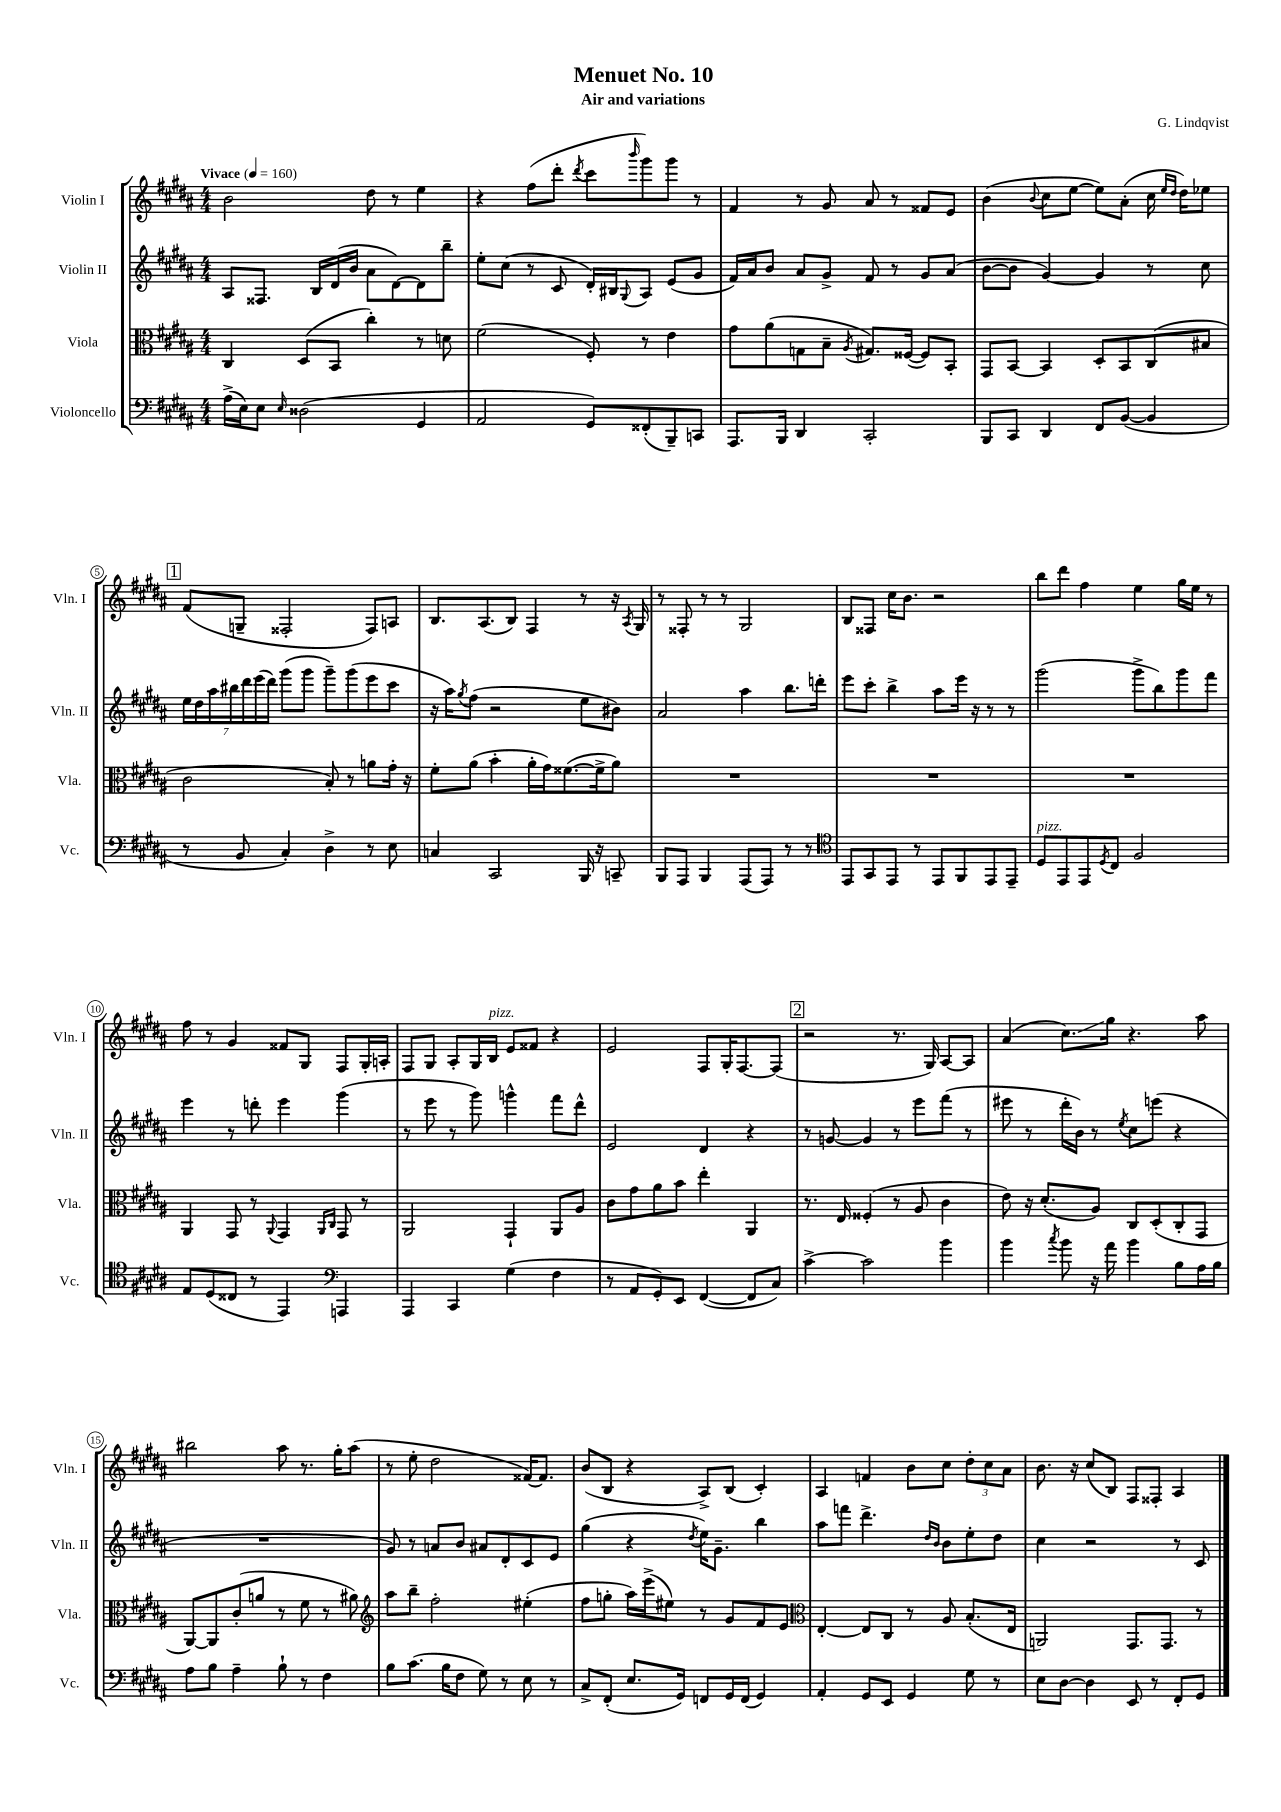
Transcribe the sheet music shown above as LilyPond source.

\header { title = "Menuet No. 10" composer = "G. Lindqvist" subtitle = "Air and variations" }
<<
\new StaffGroup <<
\new Staff = "s0" \with { instrumentName = "Violin I" shortInstrumentName = "Vln. I" } {
    \clef treble \key b \major \numericTimeSignature \time 4/4 \tempo "Vivace" 4 = 160
    b'2 dis''8 r8 e''4 |
    r4 fis''8( dis'''8-. \acciaccatura { dis'''8 } cis'''8 \grace { b'''16 } gis'''8) gis'''8 r8 |
    fis'4 r8 gis'8 ais'8 r8 fisis'8 e'8 |
    b'4( \appoggiatura { b'8 } cis''8 e''8~ e''8) ais'8-.( cis''16 \grace { e''16 dis''16 } dis''16) ees''8 |
    \mark \markup { \box "1" } fis'8( g8-- fisis2-. fisis8) a8 |
    b8. ais8.( b8) fis4 r8 r16 \acciaccatura { ais8 } gis16 |
    r8 fisis8-. r8 r8 gis2 |
    b8 fisis8 cis''16 b'8. r2 |
    b''8 dis'''8 fis''4 e''4 gis''16 e''16 r8 |
    fis''8 r8 gis'4 fisis'8 gis8 fis8 gis16-. a16-. |
    fis8 gis8 ais8-. gis16 b16^\markup { \italic "pizz." } e'8 fisis'8 r4 |
    e'2 fis8 gis16-. fis8.~ fis8( |
    \mark \markup { \box "2" } r2 r8. gis16) ais8~ ais8 |
    ais'4( cis''8.\glissando) gis''16 r4. ais''8 |
    bis''2 ais''8 r8. gis''16-. ais''8( |
    r8 e''8-. dis''2 fisis'16~) fisis'8. |
    b'8( b8 r4 ais8->) b8( cis'4-.) |
    ais4 f'4 b'8 cis''8 \tuplet 3/2 { dis''8-. cis''8 ais'8 } |
    b'8. r16 cis''8( b8) fis8 fisis8-. ais4 \bar "|." |
}
\new Staff = "s1" \with { instrumentName = "Violin II" shortInstrumentName = "Vln. II" } {
    \clef treble \key b \major \numericTimeSignature \time 4/4
    ais8 fisis8. b16 dis'16( b'16 ais'8 dis'8~) dis'8 b''8-- |
    e''8-. cis''8( r8 cis'8 dis'16-.) bis16 \appoggiatura { gis8 } ais8 e'8( gis'8 |
    fis'16) ais'16 b'8 ais'8 gis'8-> fis'8 r8 gis'8 ais'8( |
    b'8~ b'8 gis'4~) gis'4 r8 cis''8 |
    \mark \markup { \box "1" } \tuplet 7/4 { e''16 dis''16 ais''16 bis''16 dis'''16 e'''16( dis'''16) } gis'''8( gis'''8 gis'''8--) gis'''8( e'''8 cis'''8 |
    r16 ais''16) \acciaccatura { gis''8 } fis''8( r2 e''8 bis'8) |
    ais'2 ais''4 b''8. d'''16-. |
    e'''8 cis'''8-. b''4-> ais''8 e'''16 r16 r8 r8 |
    gis'''2( gis'''8-> b''8) gis'''8 fis'''8 |
    e'''4 r8 d'''8-. e'''4 gis'''4( |
    r8 e'''8 r8 gis'''8) g'''4-^ fis'''8 dis'''8-^ |
    e'2 dis'4 r4 |
    \mark \markup { \box "2" } r8 g'8~ g'4 r8 e'''8 fis'''8( r8 |
    eis'''8 r8 dis'''16-. b'16) r8 \acciaccatura { e''8 } cis''8 e'''8( r4 |
    R1 |
    gis'8) r8 a'8 b'8 ais'8 dis'8-. cis'8 e'8 |
    gis''4( r4 \acciaccatura { dis''8 } e''16) gis'8.-- b''4 |
    ais''8 f'''8 dis'''4.-> \grace { dis''16 b'16 } b'8 e''8-. dis''8 |
    cis''4 r2 r8 cis'8 \bar "|." |
}
\new Staff = "s2" \with { instrumentName = "Viola" shortInstrumentName = "Vla." } {
    \clef alto \key b \major \numericTimeSignature \time 4/4
    cis4 dis8( b,8 cis''4-.) r8 d'8 |
    fis'2( fis8-.) r8 e'4 |
    gis'8 ais'8( g8 b8-- \acciaccatura { ais8 } gis8.) fisis16~( fisis8) b,8-. |
    gis,8 b,8~ b,4 dis8-. b,8 cis8( bis8 |
    \mark \markup { \box "1" } cis'2 b8-.) r8 a'8 gis'16-. r16 |
    fis'8-. ais'8( b'4-. ais'16-. gis'16) fisis'8.~( fisis'16-> ais'8) |
    R1 |
    R1 |
    R1 |
    ais,4 gis,8 r8 \appoggiatura { ais,8 } gis,4 \grace { ais,16 cis16 } gis,8 r8 |
    ais,2 gis,4-! ais,8 ais8 |
    cis'8 gis'8 ais'8 b'8 e''4-. ais,4 |
    \mark \markup { \box "2" } r8. e16 fisis4-.( r8 ais8 cis'4 |
    e'8) r16 dis'8.-.( ais8) cis8 dis8-.( cis8-. gis,8 |
    ais,8~) ais,8 cis'8-.( a'8 r8 fis'8 r8 ais'8) |
    \clef treble ais''8 b''8-- fis''2-. eis''4-.( |
    fis''8 g''8-. ais''16) e'''16->( eis''8) r8 gis'8 fis'8 e'8 |
    \clef alto e4~-. e8 cis8 r8 ais8 b8.-.( e16 |
    a,2) gis,8. gis,8. r8 \bar "|." |
}
\new Staff = "s3" \with { instrumentName = "Violoncello" shortInstrumentName = "Vc." } {
    \clef bass \key b \major \numericTimeSignature \time 4/4
    ais16->( e16) e8 \grace { e16 } disis2( gis,4 |
    ais,2 gis,8) fisis,8-.( b,,8--) c,8 |
    ais,,8. b,,16 dis,4 cis,2-. |
    b,,8 cis,8 dis,4 fis,8 b,8~( b,4 |
    \mark \markup { \box "1" } r8 b,8 cis4-.) dis4-> r8 e8 |
    c4 cis,2 b,,16 r16 c,8-- |
    b,,8 ais,,8 b,,4 ais,,8( ais,,8) r8 r8 |
    \clef tenor e,8 gis,8 e,8 r8 e,8 fis,8 e,8 e,8-- |
    dis8^\markup { \italic "pizz." } e,8 e,8 \acciaccatura { dis8 } cis8 fis2 |
    e8 dis8( cisis8 r8 e,4) \clef bass a,,4 |
    ais,,4 cis,4 gis4( fis4 |
    r8 ais,8 gis,8-.) e,8 fis,4~( fis,8 cis8) |
    \mark \markup { \box "2" } cis'4~-> cis'2 b'4 |
    b'4 \acciaccatura { cis''8 } b'8 r16 ais'16 b'4 b8 ais16 b16 |
    ais8 b8 ais4-- b8-! r8 fis4 |
    b8 cis'8.( b16 fis8 gis8) r8 e8 r8 |
    cis8-> fis,8-.( e8. gis,16) f,8 gis,16 f,16( gis,4) |
    ais,4-. gis,8 e,8 gis,4 gis8 r8 |
    e8 dis8~ dis4 e,8 r8 fis,8-. gis,8 \bar "|." |
}
>>
>>
\layout { \context { \Score \override BarNumber.stencil = #(make-stencil-circler 0.1 0.3 ly:text-interface::print) } }
